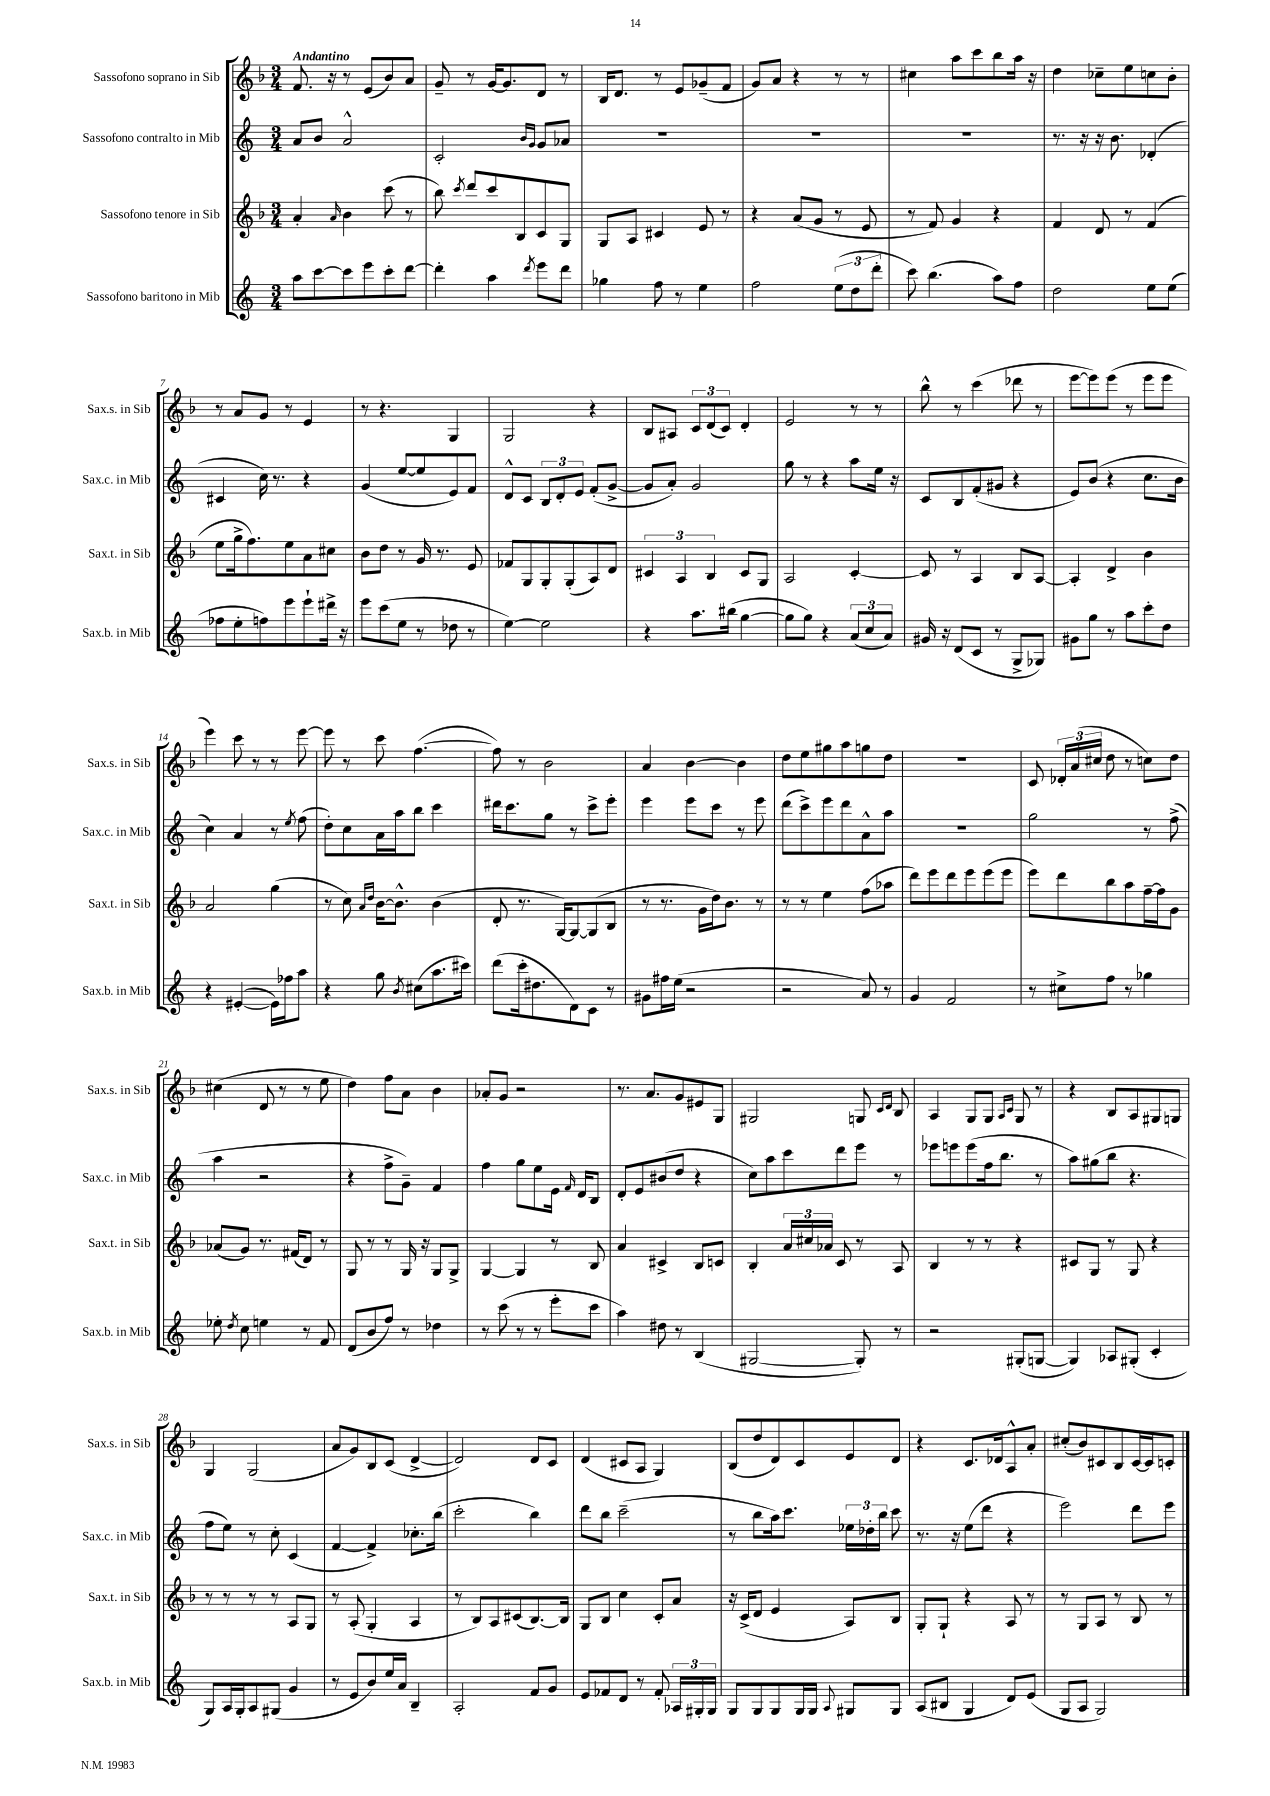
<<
\new StaffGroup <<
\new Staff = "s0" \with { instrumentName = "Sassofono soprano in Sib" shortInstrumentName = "Sax.s. in Sib" } {
    \clef treble \key f \major \numericTimeSignature \time 3/4 \tempo "Andantino"
    \autoBeamOff f'8. r16 r8 e'8[( bes'8) a'8] |
    g'8-- r8 g'16[~ g'8. d'8] r8 |
    bes16[ d'8.] r8 e'8[ ges'8--( f'8] |
    g'8[) a'8] r4 r8 r8 |
    cis''4 a''8[ c'''8 bes''8 a''16] r16 |
    d''4 ces''8[-- e''8 c''8 bes'8]-. |
    r8 a'8[ g'8] r8 e'4 |
    r8 r4. g4 |
    g2 r4 |
    bes8[ ais8] \tuplet 3/2 { c'8[ d'8( c'8]) } d'4-. |
    e'2 r8 r8 |
    bes''8-^ r8 c'''4( des'''8 r8 |
    e'''8[~ e'''8) e'''8]( r8 e'''8[ e'''8] |
    e'''4) c'''8 r8 r8 e'''8~ |
    e'''8 r8 c'''8 f''4.~( |
    f''8) r8 bes'2 |
    a'4 bes'4~ bes'4 |
    d''8[ e''8 gis''8 a''8 g''8 d''8] |
    R2. |
    c'8 \tuplet 3/2 { des'16[-. a'16( cis''16] } d''8 r8 c''8[) d''8] |
    cis''4( d'8 r8 r8 e''8 |
    d''4) f''8[ a'8] bes'4 |
    aes'8[-. g'8] r2 |
    r8. a'8.[ g'8 eis'8 g8] |
    gis2 g8 \grace { c'16[ d'16] } bes8 |
    a4 g8[ g8] \grace { a16[ c'16] } g8 r8 |
    r4 bes8[ a8 gis8 g8] |
    g4 g2( |
    a'8[ g'8) bes8 c'8]( d'4~-> |
    d'2) d'8[ c'8] |
    d'4( cis'8[ a8] g4) |
    bes8[( d''8 d'8) c'8 e'8 d'8] |
    r4 c'8.[ des'16 a8-^ a'8]-. |
    cis''8[-.( bes'8) cis'8 bes8 cis'16~ cis'16 c'8]-. \bar "|." |
}
\new Staff = "s1" \with { instrumentName = "Sassofono contralto in Mib" shortInstrumentName = "Sax.c. in Mib" } {
    \clef treble \key c \major \numericTimeSignature \time 3/4
    \autoBeamOff a'8[ b'8] a'2-^ |
    c'2-. \grace { b'16[ g'16] } g'8[ aes'8] |
    R2. |
    R2. |
    R2. |
    r8. r16 r16 b'8. des'4-.( |
    cis'4 c''16) r8. r4 |
    g'4( e''8[~ e''8 e'8) f'8] |
    d'8[-^ c'8] \tuplet 3/2 { b8[ d'8-. e'8] } f'8[-.( g'8]~-> |
    g'8[ a'8]-.) g'2 |
    g''8 r8 r4 a''8[ e''16] r16 |
    c'8[ b8 f'8-.( gis'8] r4 |
    e'8[) b'8]( r4 c''8.[ b'16] |
    c''4) a'4 r8 \acciaccatura { e''8 } f''8( |
    d''8[-.) c''8 a'16 a''16 b''8] c'''4 |
    dis'''16[ c'''8. g''8] r8 c'''8[-> e'''8]-. |
    e'''4 e'''8[ c'''8] r8 e'''8 |
    d'''8[( c'''8->) e'''8 d'''8 a'8-^ a''8] |
    R2. |
    g''2 r8 f''8->( |
    a''4 r2 |
    r4 f''8[-> g'8]--) f'4 |
    f''4 g''8[ e''8 e'16] \grace { f'16 } d'16[ b8] |
    d'8[-. e'8 bis'8( d''8] r4 |
    c''8[) a''8 c'''8 d'''8 e'''8] r8 |
    ees'''8[ e'''8 e'''8( f''16 b''8.] r8 |
    a''8[) gis''8( b''8] r4. |
    f''8[ e''8]) r8 c''8-. c'4( |
    f'4~ f'4->) ces''8.[-. b''16]( |
    c'''2-. b''4) |
    d'''8[ b''8] c'''2--( |
    r8 b''8[ a''16) c'''8.] \tuplet 3/2 { ees''16[ des''16-. b''16] } c'''8 |
    r8. r16 e''8[( d'''8] r4 |
    e'''2) d'''8[ e'''8] \bar "|." |
}
\new Staff = "s2" \with { instrumentName = "Sassofono tenore in Sib" shortInstrumentName = "Sax.t. in Sib" } {
    \clef treble \key f \major \numericTimeSignature \time 3/4
    \autoBeamOff a'4-. \grace { a'16 } bes'4 c'''8( r8 |
    bes''8) \acciaccatura { c'''8 } d'''8[ c'''8 bes8 c'8 g8] |
    g8[ a8] cis'4 e'8 r8 |
    r4 a'8[( g'8] r8 e'8 |
    r8 f'8) g'4 r4 |
    f'4 d'8 r8 f'4( |
    e''8[ g''16-> f''8.) e''8 a'8 cis''8] |
    bes'8[ d''8] r8 g'16 r8. e'8 |
    fes'8[ g8 g8-. g8-.( a8) d'8] |
    \tuplet 3/2 { cis'4 a4 bes4 } cis'8[ g8] |
    a2 c'4~-. |
    c'8 r8 a4 bes8[ a8]~ |
    a4-. d'4-> bes'4 |
    a'2 g''4( |
    r8 c''8) \grace { a'16[ d''16] } bes'16[~ bes'8.]-^ bes'4( |
    d'8-. r8. g16[~) g8~ g8( bes8] |
    r8 r8. g'16[ d''16) bes'8.] r8 |
    r8 r8 e''4 f''8[( aes''8] |
    d'''8[) e'''8 d'''8 e'''8 e'''8( e'''8] |
    e'''8[) d'''8 bes''8 a''8 f''16~-- f''16 g'8] |
    aes'8[( g'8]) r8. fis'16[( d'8]) r8 |
    g8 r8 r8 g16 r16 g8[ g8]-> |
    g4~ g4 r8 bes8 |
    a'4 cis'4-> bes8[ c'8] |
    bes4-. \tuplet 3/2 { a'16[ cis''16 aes'16] } c'8 r8 a8 |
    bes4 r8 r8 r4 |
    cis'8[ g8] r8 g8 r4 |
    r8 r8 r8 r8 a8[ g8] |
    r8 a8-.( g4-. a4 |
    r8 bes8[) a8 cis'8( bes8.~) bes16] |
    g8[ bes8] c''4 c'8[-. a'8] |
    r16 c'16[->( d'8] e'4 a8[) bes8] |
    g8[-. g8]-! r4 a8 r8 |
    r8 g8[ a8] r8 bes8 r8 \bar "|." |
}
\new Staff = "s3" \with { instrumentName = "Sassofono baritono in Mib" shortInstrumentName = "Sax.b. in Mib" } {
    \clef treble \key c \major \numericTimeSignature \time 3/4
    \autoBeamOff a''8[ c'''8~ c'''8 e'''8 c'''8-. d'''8]~ |
    d'''4-. a''4 \acciaccatura { d'''8 } e'''8[ d'''8] |
    ges''4 f''8 r8 e''4 |
    f''2 \tuplet 3/2 { e''8[( d''8 d'''8]-. } |
    c'''8) b''4.( a''8[) f''8] |
    d''2 e''8[ e''8]( |
    fes''8[ e''8-. f''8) e'''8 e'''8-! dis'''16]-> r16 |
    e'''8[ c'''8( e''8] r8 des''8 r8 |
    e''4~) e''2 |
    r4 a''8.[ bis''16]( g''4~ |
    g''8[ g''8]) r4 \tuplet 3/2 { a'8[( c''8 a'8]) } |
    gis'16 r16 d'8[( c'8] r8 g8[-> ges8]) |
    gis'8[ g''8] r8 a''8[ c'''8-. d''8] |
    r4 eis'4~-.( eis'16[) fes''16 a''8] |
    r4 g''8 \acciaccatura { b'8 } cis''8[( a''8. cis'''16]) |
    d'''8[( c'''16-. dis''8. d'8) c'8] r8 |
    gis'8[ fis''16 e''16]( r2 |
    r2 a'8) r8 |
    g'4 f'2 |
    r8 cis''8[-> f''8] r8 ges''4 |
    ees''8-. \acciaccatura { d''8 } c''8 e''4 r8 f'8 |
    d'8[( b'8 f''8]) r8 des''4 |
    r8 c'''8( r8 r8 e'''8[-. c'''8] |
    a''4) dis''8 r8 b4( |
    gis2~ gis8-.) r8 |
    r2 gis8[-.( g8]~ |
    g4) aes8[ gis8]-.( c'4-. |
    g8[) a16 g16-. a8 gis8]( g'4 |
    r8 e'8[ b'8) e''16 a'16] b4-- |
    a2-. f'8[ g'8] |
    e'8[ fes'8 d'8] r8 fes'8-. \tuplet 3/2 { aes16[ gis16-. gis16] } |
    g8[ g8 g8 g16 g16] \appoggiatura { a8 } gis8[ gis8] |
    a8[( bis8] g4 d'8[) e'8]( |
    g8[ a8] g2) \bar "|." |
}
>>
>>
